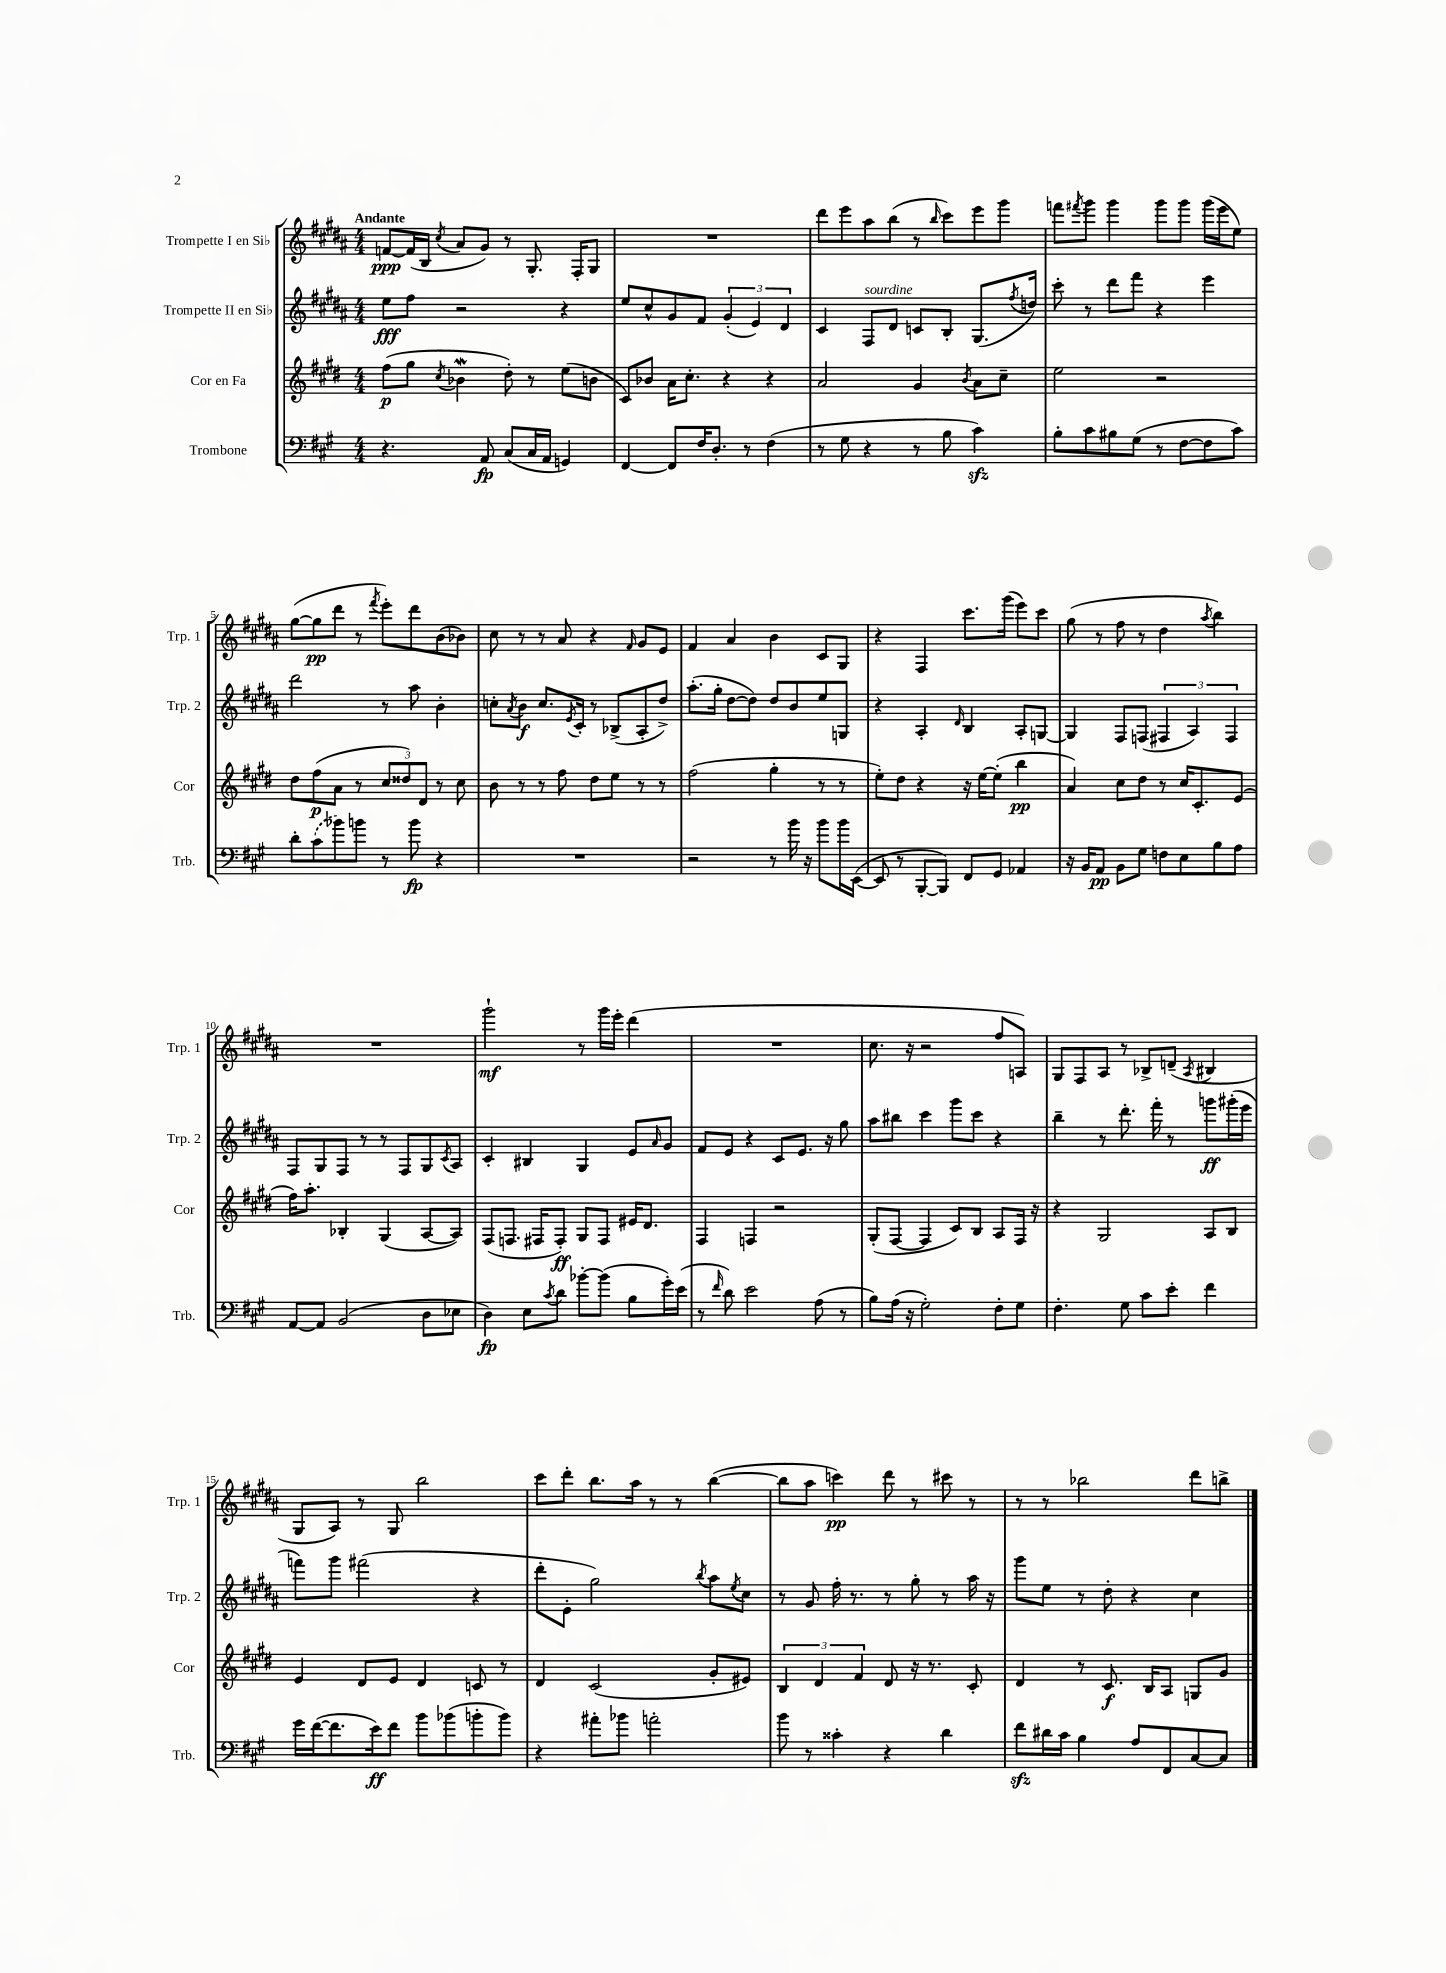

**kern	**kern	**kern	**kern
*staff4	*staff3	*staff2	*staff1
*clefF4	*clefG2	*clefG2	*clefG2
*k[f#c#g#]	*k[f#c#g#d#]	*k[f#c#g#d#a#]	*k[f#c#g#d#a#]
*M4/4	*M4/4	*M4/4	*M4/4
4.r	(8ff#	8ee	[8f
.	8gg#	8ff#	(16f]
.	.	.	16B
.	8qcc#	.	8qcc#
.	4b-	2r	8a#
8AA	.	.	8g#)
(8C#	8dd#')	.	8r
16C#	8r	.	8.G#'
16AA	.	.	.
4GG)	(8ee	4r	.
.	.	.	16F#'
.	8b	.	8G#
=	=	=	=
[4FF#	8c#)	8ee	1r
.	8b-	8cc#^^	.
8FF#]	16a	8g#	.
.	8.cc#'	.	.
16F#	.	8f#	.
8.D'	.	.	.
.	4r	(6g#'	.
8r	.	.	.
.	.	6e)	.
(4F#	4r	.	.
.	.	6d#	.
=	=	=	=
8r	2a	4c#	8ddd#
8G#	.	.	8eee
4r	.	8F#	8aa#
.	.	8d#	(8bb
8r	4g#	8c	8r
.	.	.	16qqbb
8B	.	8B'	8ccc#)
.	8qb	.	.
4c#)	8a	(8.G#	8eee
.	8cc#~	.	8ggg#
.	.	8qff#	.
.	.	16dd)	.
=	=	=	=
8B'	2ee	8ccc#'	8fff
.	.	.	8qfff#
8c#	.	8r	8ggg#
8B#	.	8ddd#	4ggg#
(8G#	.	8fff#	.
8r	2r	4r	8ggg#
[8F#	.	.	8ggg#
8F#]	.	4eee	(16ggg#
.	.	.	16eee
8c#)	.	.	8ee)
=	=	=	=
8d'	8dd#	2ddd#	([8gg#
(8c#	(8ff#	.	8gg#]
8b-)	8a	.	8ddd#
8b	8r	.	8r
.	.	.	8qfff#
8r	12cc#	8r	8eee')
.	12dd##)	.	.
8b	.	8aa#	8ddd#
.	12d#	.	.
4r	8r	4b'	(8b
.	8cc#	.	8b-)
=	=	=	=
1r	8b	8cc'	8cc#
.	.	8qa#	.
.	8r	8b	8r
.	8r	8.cc	8r
.	8ff#	.	8a#
.	.	8qe	.
.	.	16c#'	.
.	8dd#	8r	4r
.	8ee	(8B-^	.
.	.	.	16qqf#
.	8r	8A#'	8g#
.	8r	8dd#^)	8e
=	=	=	=
2r	(2ff#	(8.aa#'	4f#
.	.	16gg#'	.
.	.	[8dd#	4a#
.	.	8dd#])	.
8r	4gg#'	8dd#	4b
16b	.	8b	.
16r	.	.	.
8b	8r	8ee	8c#
16b	8r	8G	8G#
([16EE	.	.	.
=	=	=	=
8EE]	8ee')	4r	4r
8r	8dd#	.	.
[8BBB'	4r	4A#'	4F#
8BBB])	.	.	.
.	.	16qqd#	.
8FF#	16r	4B	8.ccc#
.	[16ee	.	.
8GG#	(8ee']	.	.
.	.	.	(16ggg#
4AA-	4bb	8A#'	8eee)
.	.	[8G	8ccc#
=	=	=	=
16r	4a)	4G]	(8gg#
16BB	.	.	.
8AA	.	.	8r
8BB	8cc#	8F#	8ff#
8G#	8dd#	(8F	8r
8F	8r	6F#	4dd#
8E	16cc#	.	.
.	.	6A#)	.
.	8.c#'	.	.
.	.	.	8qaa#
8B	.	.	4bb)
.	.	6F#	.
8A	(8e	.	.
=	=	=	=
[8AA	16ff#)	8F#	1r
.	8.aa'	.	.
8AA]	.	8G#	.
(2BB	4B-'	8F#	.
.	.	8r	.
.	(4G#	8r	.
.	.	8F#	.
8D	[8A	8G#	.
.	.	8qc#	.
8E-	8A])	8A#	.
=	=	=	=
4D)	(8F#	4c#'	2ggg#`
.	8.F	.	.
8E	.	4B#	.
.	16F#	.	.
8qc#	.	.	.
8d	8F#')	.	.
[8b-'	8G#	4G#	8r
(8b-]	8F#	.	16ggg#
.	.	.	16eee'
8B	16e#	8e	(4ddd#
.	8.d#	.	.
.	.	16qqa#	.
16g#')	.	8g#	.
(16e	.	.	.
=	=	=	=
8r	4F#	8f#	1r
16qqf#	.	.	.
8d)	.	8e	.
2e	4F	4r	.
.	2r	8c#	.
.	.	8.e	.
(8A	.	.	.
.	.	16r	.
8r	.	8gg#	.
=	=	=	=
8B)	(8G#'	8aa#	8.cc#
(16A	[8F#	8bb#	.
16r	.	.	16r
2G#')	4F#]	4ccc#	2r
.	8c#)	8ggg#	.
.	8B	8ccc#	.
8F#'	8A	4r	8ff#
8G#	16F#	.	8A)
.	16r	.	.
=	=	=	=
4.F#'	4r	4bb~	8G#
.	.	.	8F#
.	2G#	8r	8A#
8G#	.	8.ddd#'	8r
8c#	.	.	8B-^
.	.	16fff#'	.
8e'	.	8r	(8d~
.	.	.	8qA#
4f#	8A	8ggg	4B#
.	8B	(16ggg#'	.
.	.	16eee	.
=	=	=	=
16g#	4e	8fff)	8G#
([16f#	.	.	.
8.f#]	.	8ggg#	8A#)
.	8d#	(2fff#	8r
16e)	.	.	.
8f#	8e	.	8G#
8b	4d#	.	2bb
(8b-	.	.	.
8b'	8c	4r	.
8b)	8r	.	.
=	=	=	=
4r	4d#	8ddd#'	8ccc#
.	.	8e'	8ddd#'
8a#'	(2c#	2gg#)	8.bb
8b-	.	.	.
.	.	.	16aa#
2a'	.	.	8r
.	.	.	8r
.	.	8qbb	.
.	8g#'	8aa#	([4bb
.	.	8qee	.
.	8e#)	8cc#	.
=	=	=	=
8b	6B	8r	8bb]
8r	.	8g#	8aa#
.	6d#	.	.
4c##'	.	16ff#'	4ccc)
.	.	8.r	.
.	6f#	.	.
4r	8d#	8r	8ddd#
.	16r	8gg#'	8r
.	8.r	.	.
4d	.	8r	8ccc#
.	8c#'	16aa#	8r
.	.	16r	.
=	=	=	=
8f#	4d#	8ggg#	8r
16d#	.	8ee	8r
16c#	.	.	.
4B	8r	8r	2bb-
.	8.c#	8dd#'	.
8A	.	4r	.
.	16B	.	.
8FF#	8A	.	.
[8C#	8G	4cc#	8ddd#
8C#]	8g#	.	8bb^
==	==	==	==
*-	*-	*-	*-
